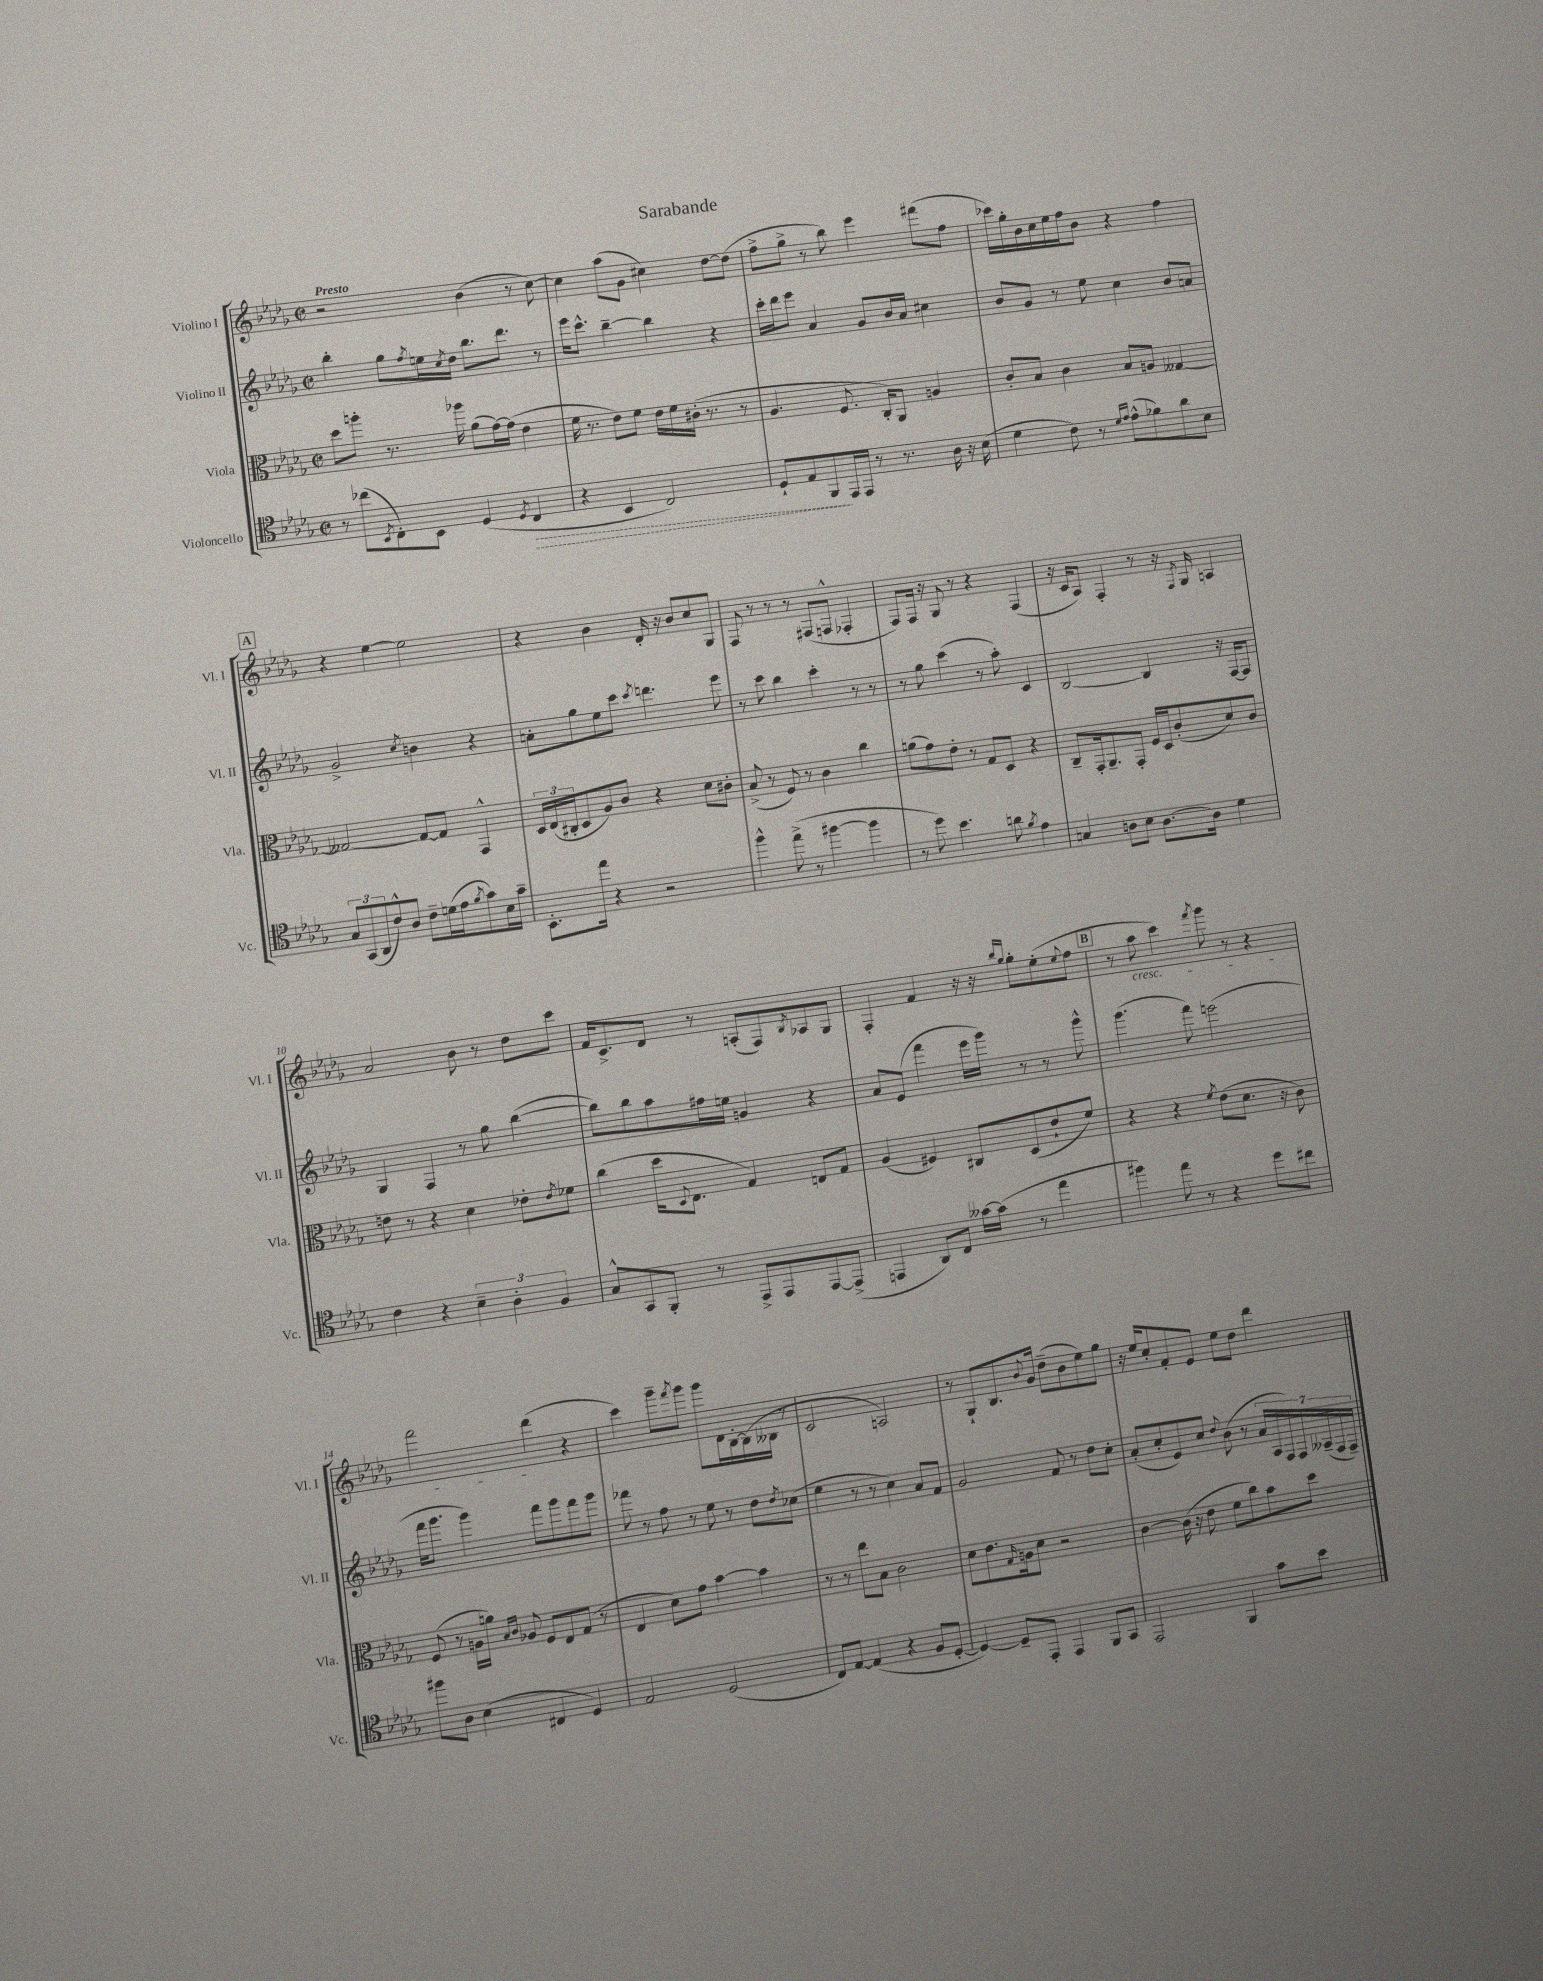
\header { title = "Sarabande" }
<<
\new StaffGroup <<
\new Staff = "s0" \with { instrumentName = "Violino I" shortInstrumentName = "Vl. I" } {
    \clef treble \key des \major \defaultTimeSignature \time 2/2 \tempo "Presto"
    r2 bes'4( r8 c''8~) |
    c''4 aes''8( ges'8 cis''4) des''8~ des''8( |
    f''8-> ges''8-> r8 bes''8) ees'''4 fis'''8( f''8 |
    ces'''16) ges''16-. bes'16 c''16 ees''16 f''16 bes'8 r4 f''4 |
    \mark \markup { \box "A" } r4 ees''4~ ees''2 |
    r4 bes'4 des'16-. r16 bes'8 c''8 ges8 |
    f8 r8 r8 r8 fis8( f8-^ fes4-. |
    f8) f16 r16 ges8 r8 r4 f4( |
    r16 c'16 aes8) f4-. r8 r16 \acciaccatura { f8 } ges16 a4 |
    aes'2 bes'8 r8 des''8 c'''8 |
    f'16 c'8.-> des'8 r8 a8-.( f8) \acciaccatura { bes8 } aes8 ges8 |
    f4-. f'4 r16 r16 \grace { bes''16 ges''16 } ges''8-. ees''8-.( \appoggiatura { ees''8 } f''8 |
    \mark \markup { \box "B" } r8 aes''8\cresc c'''4) \acciaccatura { f'''8 } ges'''8 r8 r4 |
    f'''2 des'''4\!( r4 |
    c'''4) ges'''8-- \acciaccatura { f'''8 } ges'''8 ges'''8 des'16 bes16~-. bes16( beses16 r8 |
    c'2 a2) |
    r8 ges8-! bes8. \appoggiatura { bes'8 } ges'16 des''8--( bes'8 ees''8) ges''8 |
    r16 ees''16 c''8-. f'8-. ees'8 ees''8 des''8 des'''4 \bar "|." |
}
\new Staff = "s1" \with { instrumentName = "Violino II" shortInstrumentName = "Vl. II" } {
    \clef treble \key des \major \defaultTimeSignature \time 2/2
    bes''4-. ges''8 \acciaccatura { f''8 } e''16 \acciaccatura { c''8 } des''16 bes''8. des'''8. r8 |
    ees'''16 c'''8.-^ bes''4~-- bes''4 r4 |
    c'''16-. des'''16 ees'''8 aes'4 ges'8 bes'16 aes'16 cis''4 |
    bes'8 ges'8 r8 ees''8 c''4 bes'8 a'8 |
    \mark \markup { \box "A" } ges'2-> \acciaccatura { c''8 } b'4 r4 |
    a'8-. ges''8 ees''8 c'''8 \acciaccatura { c'''8 } d'''4. ees'''8 |
    r8 c'''8 bes''4 c'''4-. r8 r8 |
    r8 ges''8 c'''4( r8 aes''8-.) c'4 |
    bes2~ bes4 r16 f16~ f8 |
    ges4 f4 r8 ges''8 bes''4~( |
    bes''8) bes''8 aes''8 fis''16 e''16 g'4 r4 |
    aes'8 ees'8( f'''4 ees'''16 ges'''16) r8 r8 ges'''8-^ |
    \mark \markup { \box "B" } ges'''4.( f'''8) e'''2( |
    f'''16 ges'''8. ges'''4) f'''8 ges'''8 f'''8 ges'''8 |
    fes'''8 r8 f''8 r8 ees''8 r8 des''8 \acciaccatura { des''8 } ces''8( |
    ees''4 r8 r8 c''4) aes'8 f'8 |
    ges'2 f'8 r8 des''8 c''8-. |
    aes'8-.( c''8-. ees'8) c''8 \appoggiatura { des''8 } bes'8( r8 \tuplet 7/4 { aes'16 aes16 f16) f16 aeses16--( f16 f16--) } \bar "|." |
}
\new Staff = "s2" \with { instrumentName = "Viola" shortInstrumentName = "Vla." } {
    \clef alto \key des \major \defaultTimeSignature \time 2/2
    des''8 a''8-. r8. aes''16 aes'8( ges'16~) ges'16( ees'4 |
    f'16 r8. ees'8) f'8 ees'16 f'16 cis'16-.( r8. r8 |
    aes4. f8. c16-.) aes,8 a4 |
    c'8-. bes8 c'4 bes8 a8 geses4~ |
    \mark \markup { \box "A" } geses2~ geses8~ geses8 ges,4-^ |
    \tuplet 3/2 { des16 ees16( cis16-. } des8 aes8) c'8 r4 des'8 cis'8-. |
    bes8->( r8 f8) r8 c'4 c''4 |
    a'8( ges'8) ees'8-. r8 ges8 des8 r4 |
    c8-- ges,16-. aes,8.-- ges,8-. f16 des16 c'8-.( des'8) c'8 |
    e'8 r8 r4 des'4 ees'8-. \acciaccatura { ees'8 } fes'8 |
    c''4( des''16 \appoggiatura { des8 } ees8. ges4) e8 ges8 |
    aes4( fis4) cis8 des8( ees'8-! f'8) |
    \mark \markup { \box "B" } r4 r4 \acciaccatura { f'8 } ees'8( des'8. r16 c'8) |
    f8( r8 a16 a'16) \grace { bes16 c'16 } aes8 f8 ees8 ges8( r8 |
    ees4 des'8) ges'8 bes'4~ bes'4 |
    r8 r8 ees''8 bes8 c'2 |
    des'8 ees'8. \grace { ges16 } a16 des'8 r2 |
    c'4~ c'16( r16 ees'8 f'8 c''8) bes'8 des''8 \bar "|." |
}
\new Staff = "s3" \with { instrumentName = "Violoncello" shortInstrumentName = "Vc." } {
    \clef tenor \key des \major \defaultTimeSignature \time 2/2
    r8 ces''8( \acciaccatura { bes,8 } c8-.) bes,8 des4( \acciaccatura { des8 } \once \override Hairpin.style = #'dashed-line c4\> |
    r4 bes,4 c2) |
    des8-! ees8 f,8\! ees,16 ees,16 r8 r8. aes16 r16 bes16( |
    des'4 c'8) r8 \grace { des'16 ees'16 } ees'8-^( fes'8) aes'8 bes8 |
    \mark \markup { \box "A" } \tuplet 3/2 { ges8 ges,8( aes,8 } c'8-^) aes8 c'8-- d'16( ees'16 \acciaccatura { f'8 } ges'8) bes16 ges'16-- |
    bes,8.-. ees''16 r4 r2 |
    f''4-^ ees''8->( r8 fis''4~ fis''4 |
    r8 des''8) bes'4. a'8 \acciaccatura { f'8 } ees'4 |
    g4 a8 bes8 a8.~ a16 des'4 |
    c'4 r4 \tuplet 3/2 { bes4-- aes4-. f4 } |
    ges8-^ ges,8 f,8-. r8 ees,8-> ees,8 ees,8~ ees,8->( |
    e,4 aes,8) c8 geses'16~ geses'16( r8 ees''4 |
    \mark \markup { \box "B" } fis''4) ees''8 r8 r4 des''8 cis''8 |
    fis''8 aes8 bes4( cis4 des4) |
    ees2 des2( |
    c8) ees8~ ees4( r4 f8 des8~-. |
    des4~) des8-- ees,8-. ees,4 f,8 ges,8 |
    ees,2 f,4 ges'8 bes'8 \bar "|." |
}
>>
>>
